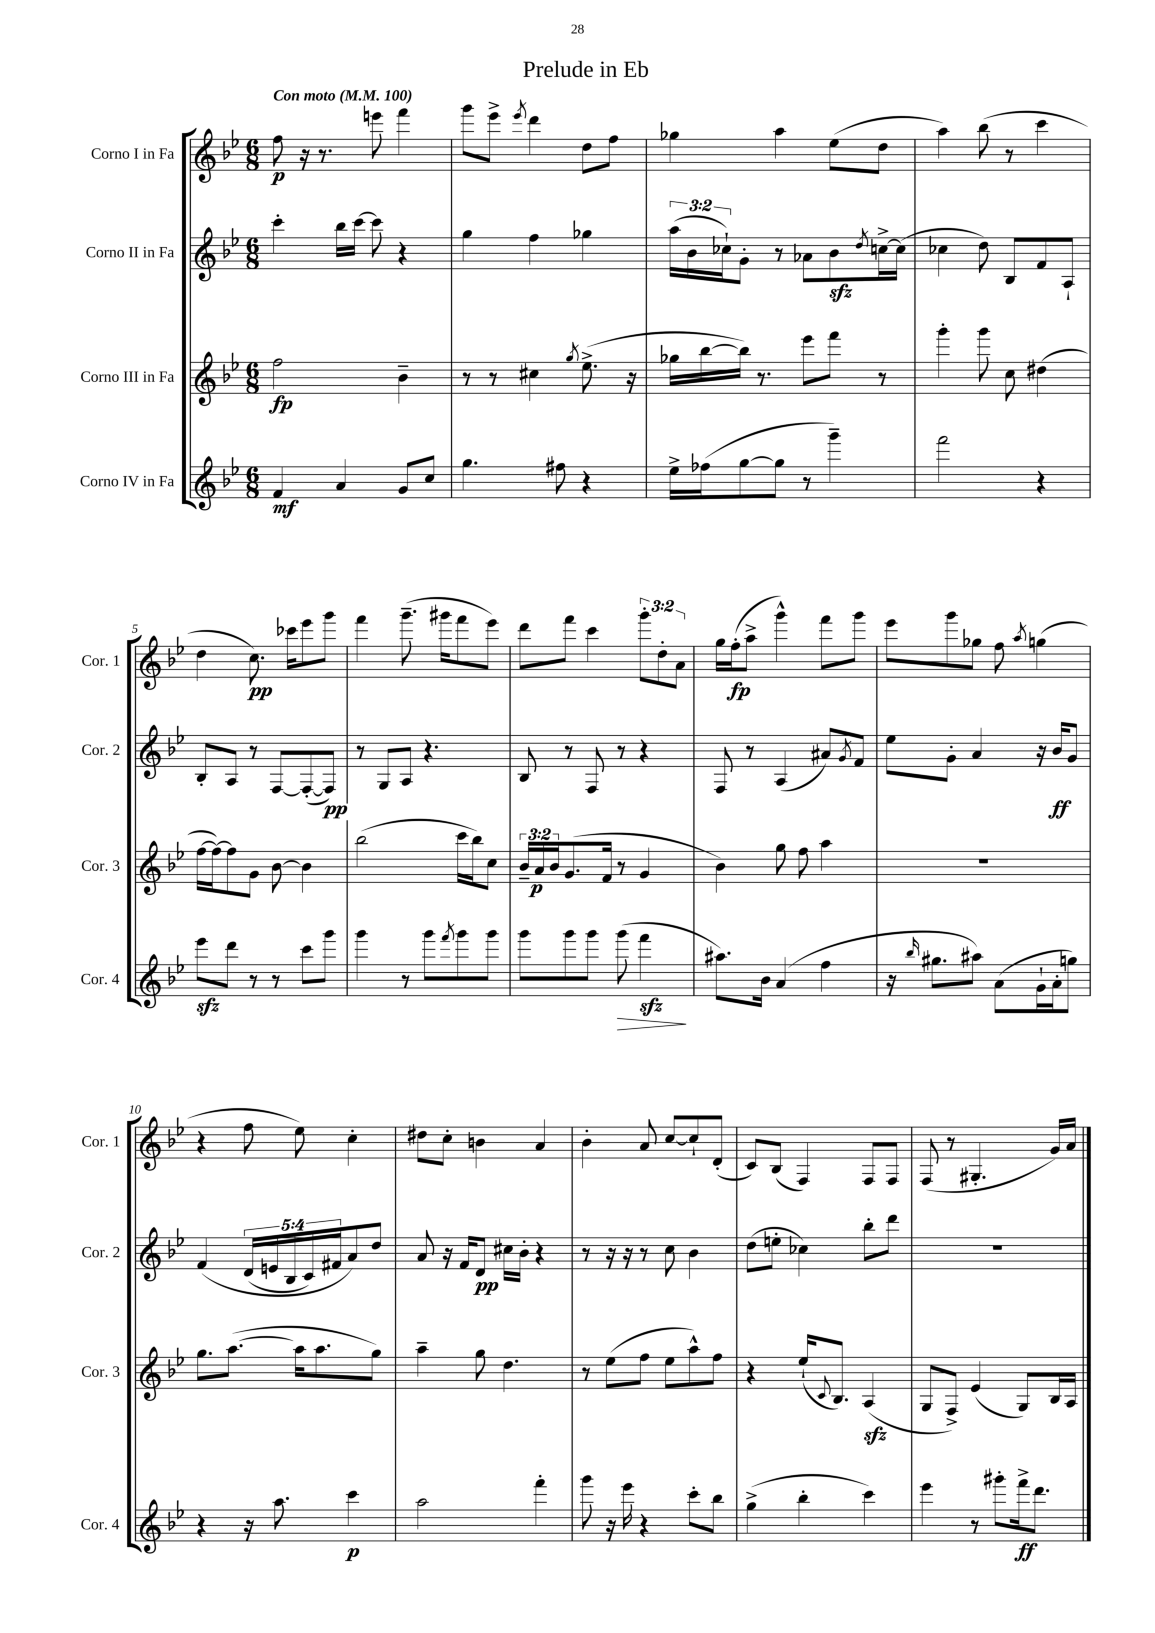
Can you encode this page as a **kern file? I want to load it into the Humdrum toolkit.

**kern	**kern	**kern	**kern
*staff4	*staff3	*staff2	*staff1
*clefG2	*clefG2	*clefG2	*clefG2
*k[b-e-]	*k[b-e-]	*k[b-e-]	*k[b-e-]
*M6/8	*M6/8	*M6/8	*M6/8
*MM100	*MM100	*MM100	*MM100
4f	2ff	4ccc'	8ff
.	.	.	16r
.	.	.	8.r
4a	.	16bb-	.
.	.	[16ccc	.
.	.	8ccc]	8eee
8g	4b-~	4r	4fff
8cc	.	.	.
=	=	=	=
4.gg	8r	4gg	8ggg
.	8r	.	8eee-^
.	.	.	8qeee-
.	4cc#	4ff	4ddd
8ff#	.	.	.
.	8qgg	.	.
4r	(8.ee-^	4gg-	8dd
.	.	.	8ff
.	16r	.	.
=	=	=	=
16ee-^	16gg-	(24aa	4gg-
.	.	24b-	.
(16ff-	[16bb-	.	.
.	.	24cc-`)	.
[8gg	16bb-])	8g'	.
.	8.r	.	.
8gg]	.	8r	4aa
8r	8eee-	8a-	.
4ggg~)	8fff	8b-	(8ee-
.	.	8qdd	.
.	8r	[16cc^	8dd
.	.	(16cc]	.
=	=	=	=
2fff	4ggg'	4cc-	4aa)
.	8ggg	8dd)	(8bb-
.	8cc	8B-	8r
4r	(4dd#	8f	4ccc
.	.	8A`	.
=	=	=	=
8eee-	[16ff	8B-'	4dd
.	16ff_)	.	.
8ddd	8ff]	8A	.
8r	8g	8r	8.cc)
8r	[8b-	[8F	.
.	.	.	16ccc-
8ccc	4b-]	(8F'_	8eee-
8ggg	.	8F])	8ggg
=	=	=	=
4ggg	(2bb-	8r	4fff
.	.	8G	.
8r	.	8A	(8.ggg~
8ggg	.	4.r	.
.	.	.	16ggg#
8qfff	.	.	.
8ggg	16ccc	.	8fff
.	16bb-)	.	.
8ggg	8cc	.	8eee-)
=	=	=	=
8ggg	24b-~	8B-	8ddd
.	24a	.	.
.	24b-	.	.
8ggg	(8.g	8r	8fff
8ggg	.	8F	4ccc
.	16f	.	.
(8ggg	8r	8r	.
4fff	4g	4r	12ggg'
.	.	.	12dd'
.	.	.	12a
=	=	=	=
8.aa#)	4b-)	8F	16gg
.	.	.	(16ff'
.	.	8r	8aa^
16b-	.	.	.
(4a	8gg	(4A	4ggg^^)
.	8ff	.	.
4ff	4aa	8a#)	8fff
.	.	8qg	.
.	.	8f	8ggg
=	=	=	=
16r	2.r	8ee-	8eee-
16qqbb-	.	.	.
8.gg#	.	.	.
.	.	8g'	8ggg
8aa#)	.	4a	8gg-
(8a	.	.	8ff
.	.	.	8qaa
16g`	.	16r	(4gg
16a'	.	16b-	.
8gg)	.	8g	.
=	=	=	=
4r	8.gg	&(4f	4r
.	([8.aa	.	.
16r	.	(20d	8ff
.	.	20e	.
8.aa	.	.	.
.	.	20B-	.
.	16aa]	.	8ee-)
.	.	20c)	.
.	8.aa	.	.
.	.	20f#	.
4ccc	.	8a&)	4cc'
.	8gg)	8dd	.
=	=	=	=
2aa	4aa~	8a	8dd#
.	.	16r	8cc'
.	.	16f	.
.	8gg	8d	4b
.	4.dd	16cc#	.
.	.	16b-'	.
4fff'	.	4r	4a
=	=	=	=
8ggg	8r	8r	4b-'
16r	(8ee-	16r	.
16eee-	.	16r	.
4r	8ff	8r	8a
.	8ee-	8cc	[8cc
8ccc'	8aa^^)	4b-	8cc`]
8bb-	8ff	.	(8d'
=	=	=	=
(4gg^	4r	(8dd	8c)
.	.	8ee'	(8B-
4bb-'	(16ee-`	4cc-)	4F)
.	8qqc	.	.
.	8.B-)	.	.
4ccc)	(4A	8bb-'	8F
.	.	8ddd	8F
=	=	=	=
4eee-	8G	2.r	(8F
.	8F^)	.	8r
8r	(4e-	.	4.G#'
8ggg#'	.	.	.
16fff^	8G)	.	.
8.ddd	.	.	.
.	16B-	.	16g)
.	16A	.	16a
==	==	==	==
*-	*-	*-	*-
